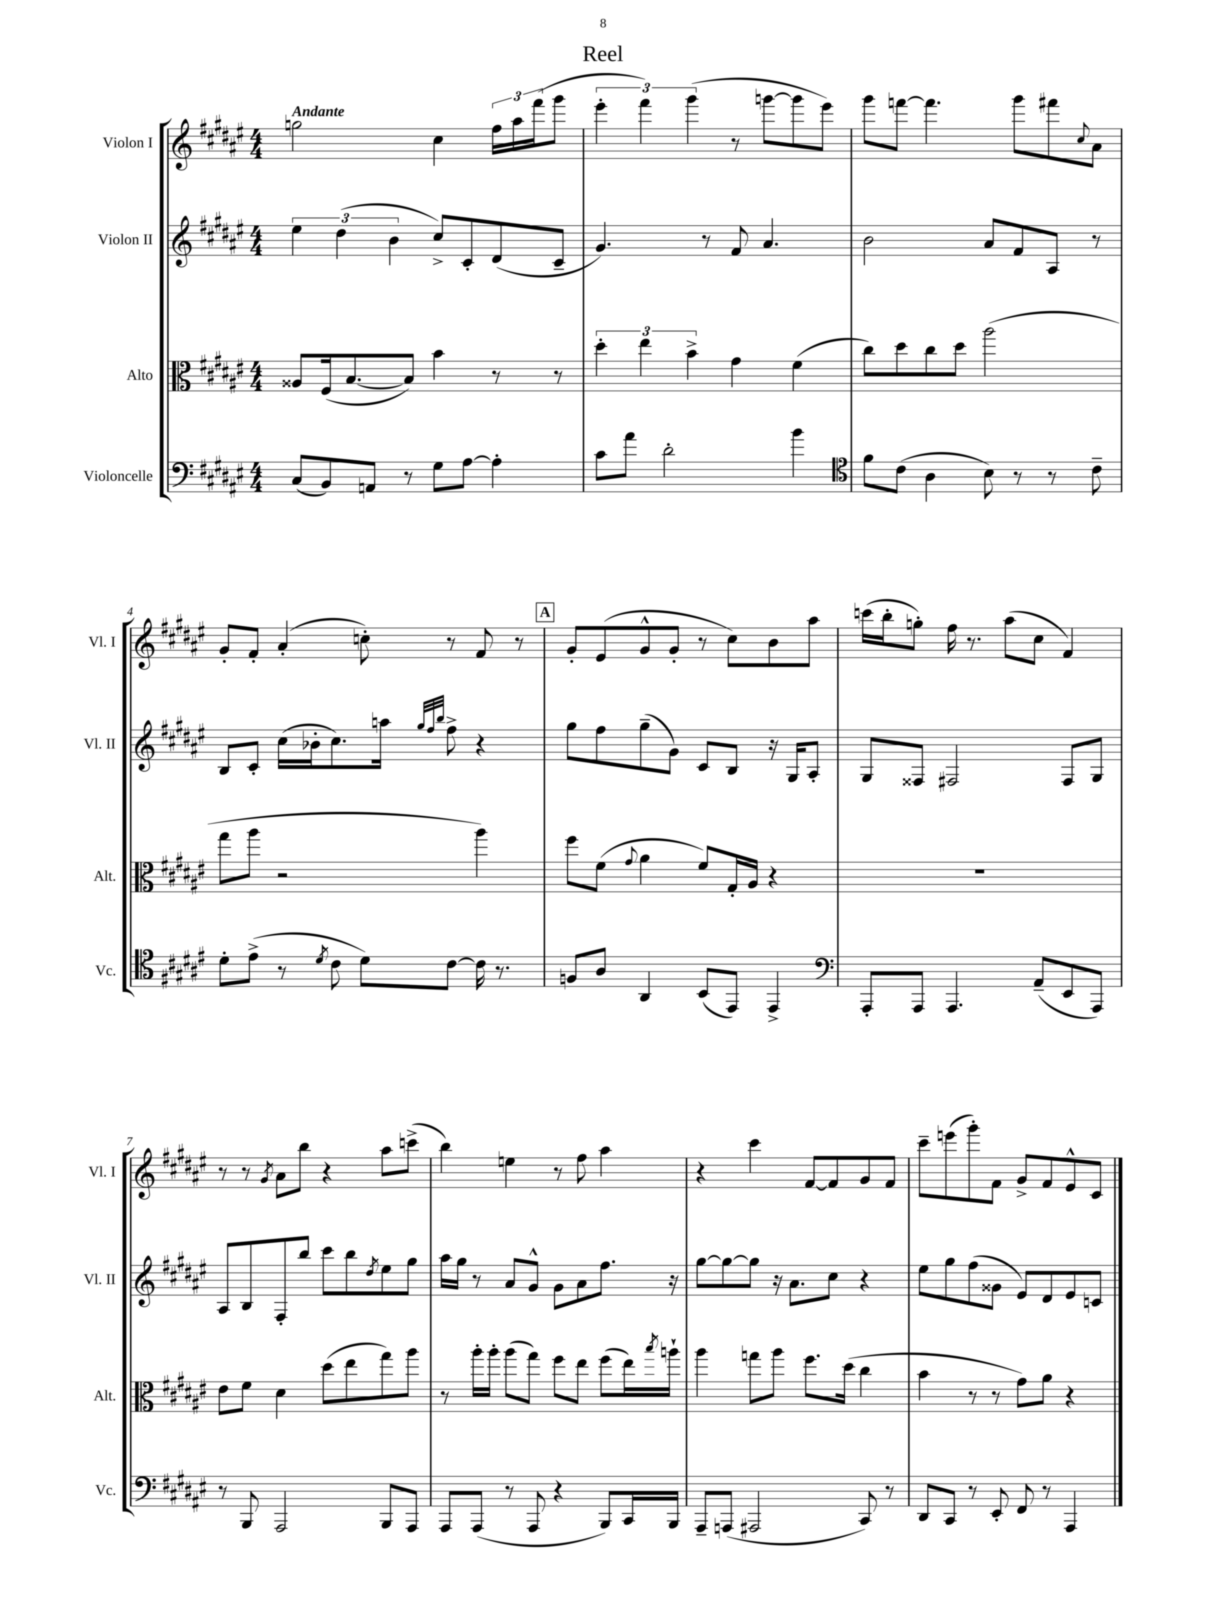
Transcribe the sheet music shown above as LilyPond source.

\header { title = "Reel" }
<<
\new StaffGroup <<
\new Staff = "s0" \with { instrumentName = "Violon I" shortInstrumentName = "Vl. I" } {
    \clef treble \key fis \major \numericTimeSignature \time 4/4 \tempo "Andante"
    g''2 cis''4 \tuplet 3/2 { fis''16 ais''16 fis'''16( } gis'''8 |
    \tuplet 3/2 { eis'''4-. fis'''4) gis'''4( } r8 g'''8~ g'''8 eis'''8) |
    gis'''8 f'''8~ f'''4. gis'''8 fis'''8 \appoggiatura { cis''8 } ais'8 |
    gis'8-. fis'8-. ais'4-.( c''8-.) r8 fis'8 r8 |
    \mark \markup { \box "A" } gis'8-. eis'8( gis'8-^ gis'8-. r8 cis''8) b'8 ais''8 |
    c'''16( b''16-. g''8-.) fis''16 r8. ais''8( cis''8 fis'4) |
    r8 r8 \acciaccatura { gis'8 } ais'8 b''8 r4 ais''8 c'''8->( |
    b''4) e''4 r8 fis''8 ais''4 |
    r4 cis'''4 fis'8~ fis'8 gis'8 fis'8 |
    cis'''8-- e'''8( gis'''8-.) fis'8 gis'8-> fis'8 eis'8-^ cis'8 \bar "|." |
}
\new Staff = "s1" \with { instrumentName = "Violon II" shortInstrumentName = "Vl. II" } {
    \clef treble \key fis \major \numericTimeSignature \time 4/4
    \tuplet 3/2 { eis''4 dis''4( b'4 } cis''8->) cis'8-. dis'8( cis'8-- |
    gis'4.) r8 fis'8 ais'4. |
    b'2 ais'8 fis'8 ais8 r8 |
    b8 cis'8-. cis''16( bes'16-. cis''8.) a''16 \grace { gis''32 fis''32 b''32 } fis''8-> r4 |
    \mark \markup { \box "A" } gis''8 fis''8 gis''8--( gis'8) cis'8 b8 r16 gis16 ais8-. |
    gis8 fisis8 fis2 fis8 gis8 |
    ais8 b8 fis8-. b''8 cis'''8 b''8 \acciaccatura { dis''8 } eis''8 gis''8 |
    ais''16 gis''16 r8 ais'8 gis'8-^ gis'8 ais'8 fis''8. r16 |
    gis''8~ gis''8~ gis''8 r16 ais'8. cis''8 r4 |
    eis''8 gis''8 fis''8( gisis'8 eis'8) dis'8 eis'8 c'8 \bar "|." |
}
\new Staff = "s2" \with { instrumentName = "Alto" shortInstrumentName = "Alt." } {
    \clef alto \key fis \major \numericTimeSignature \time 4/4
    aisis8 fis16( b8.~ b8) b'4 r8 r8 |
    \tuplet 3/2 { dis''4-. eis''4 b'4-> } gis'4 fis'4( |
    cis''8) dis''8 cis''8 dis''8 ais''2( |
    gis''8 ais''8 r2 ais''4) |
    \mark \markup { \box "A" } fis''8 fis'8( \appoggiatura { gis'8 } ais'4 fis'8) gis16-. ais16 r4 |
    R1 |
    eis'8 fis'8 dis'4 dis''8( eis''8 gis''8) ais''8 |
    r8 ais''16-. ais''16-. ais''8( gis''8) fis''8 eis''8 fis''8( eis''16) \acciaccatura { b''8 } a''16-! |
    ais''4 g''8 ais''8 fis''8. dis''16( cis''4 |
    b'4 r8 r8 gis'8) ais'8 r4 \bar "|." |
}
\new Staff = "s3" \with { instrumentName = "Violoncelle" shortInstrumentName = "Vc." } {
    \clef bass \key fis \major \numericTimeSignature \time 4/4
    cis8( b,8) a,8 r8 gis8 ais8~ ais4-. |
    cis'8 ais'8 dis'2-. b'4 |
    \clef tenor fis'8 cis'8( ais4 b8) r8 r8 cis'8-- |
    dis'8-. eis'8->( r8 \acciaccatura { dis'8 } cis'8 dis'8) cis'8~ cis'16 r8. |
    \mark \markup { \box "A" } f8 ais8 ais,4 b,8( eis,8) eis,4-> |
    \clef bass ais,,8-. ais,,8 ais,,4. ais,8--( eis,8 ais,,8) |
    r8 b,,8 ais,,2 b,,8 ais,,8 |
    ais,,8 ais,,8( r8 ais,,8 r4 b,,8) cis,16 b,,16 |
    ais,,8-- a,,8( ais,,2 cis,8) r8 |
    dis,8 cis,8 r8 eis,8-. fis,8 r8 ais,,4 \bar "|." |
}
>>
>>
